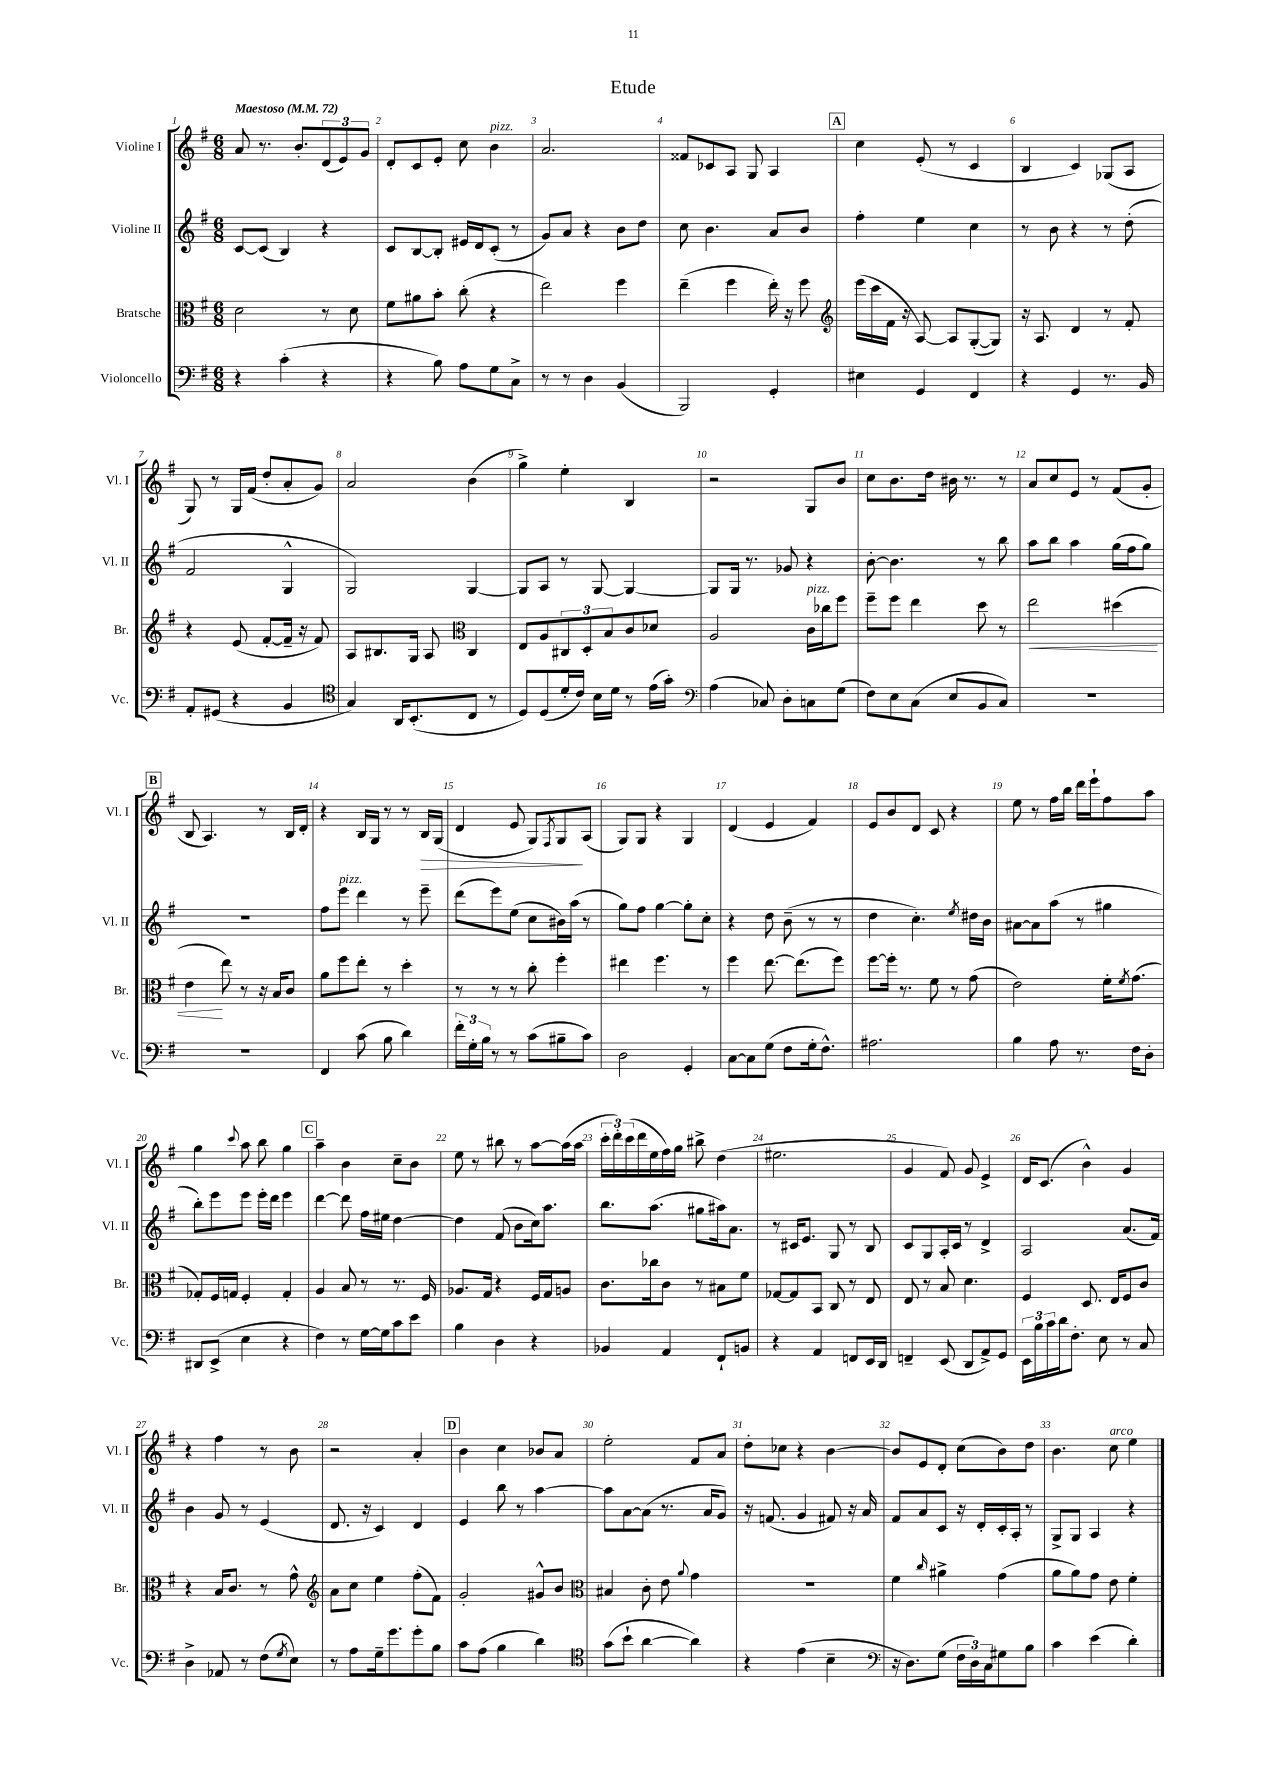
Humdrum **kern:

**kern	**kern	**dynam	**kern	**kern	**dynam
*part4	*part3	*part3	*part2	*part1	*part1
*staff4	*staff3	*staff3	*staff2	*staff1	*staff1
*I"Violoncello	*I"Bratsche	*	*I"Violine II	*I"Violine I	*
*I'Vc.	*I'Br.	*	*I'Vl. II	*I'Vl. I	*
*clefF4	*clefC3	*	*clefG2	*clefG2	*
*k[f#]	*k[f#]	*	*k[f#]	*k[f#]	*
*M6/8	*M6/8	*	*M6/8	*M6/8	*
*MM72	*MM72	*	*MM72	*MM72	*
=1	=1	=1	=1	=1	=1
!	!	!	!	!LO:TX:a:B:t=Maestoso	!
4r	2d\	.	[8c/L	8a/	.
.	.	.	(8c/J]	8.r	.
(4c'\	.	.	4B/)	.	.
.	.	.	.	8.b'/L	.
4r	8r	.	4r	(12d/	.
.	.	.	.	12e/)	.
.	8d\	.	.	.	.
.	.	.	.	12g/J	.
=2	=2	=2	=2	=2	=2
4r	8f#\L	.	8c/L	8d'/L	.
.	8a#X\	.	[8B/	8c/	.
8B\)	8b'\J	.	8B'/J]	8e'/J	.
8A\L	(8cc'\	.	16e#X/LL	8cc\	.
.	.	.	16d/J	.	.
!	!	!	!	!LO:TX:a:i:t=pizz.	!
8G\	4r	.	(8c'/J	4b\	.
8C^\J	.	.	8r	.	.
=3	=3	=3	=3	=3	=3
8r	2ee\)	.	8g/L)	2.a/	.
8r	.	.	8a/J	.	.
4D\	.	.	4r	.	.
(4BB/	4ff#\	.	8b\L	.	.
.	.	.	8dd\J	.	.
=4	=4	=4	=4	=4	=4
2BBB/)	(4ee~\	.	8cc\	8f##X/L	.
.	.	.	4.b\	8c-X/	.
.	4ff#\	.	.	8A/J	.
.	.	.	.	8G/	.
4GG'/	16ee'\)	.	8a/L	4A/	.
.	16r	.	.	.	.
.	8ff#\	.	8b/J	.	.
!!LO:REH:place=s1:t=A
=5	=5	=5	=5	=5	=5
*	*clefG2	*	*	*	*
4E#X\	(16eee\LL	.	4ff#'\	4cc\	.
.	16ccc\	.	.	.	.
.	16f#\JJ	.	.	.	.
.	16r	.	.	.	.
4GG/	[8A/)	.	4ee\	(8e'/	.
.	8A/L]	.	.	8r	.
4FF#/	([8G'/	.	4cc\	4c/	.
.	8G/J])	.	.	.	.
=6	=6	=6	=6	=6	=6
4r	16r	.	8r	4B/	.
.	8.A/	.	.	.	.
.	.	.	8b\	.	.
4GG/	4d/	.	4r	4c/)	.
8.r	8r	.	8r	(8G-X/L	.
.	8f#'/	.	(8dd'\	8A/J	.
16BB/	.	.	.	.	.
!!LO:LB:g=z
=7	=7	=7	=7	=7	=7
8AA'/L	4r	.	2f#/	8G/)	.
(8GG#X/J	.	.	.	8r	.
4r	(8e/	.	.	16G/LL	.
.	.	.	.	(16f#/JJ	.
.	[8f#'/L	.	.	8dd'/L	.
4BB/	16f#~/Jk]	.	4G^^/	8a'/	.
.	16r	.	.	.	.
.	8f#/)	.	.	8g/J)	.
=8	=8	=8	=8	=8	=8
*clefC4	*	*	*	*	*
4G/)	8A/L	.	2G/)	2a/	.
.	8.B#X/	.	.	.	.
16AA/KL	.	.	.	.	.
(8.BB'/	16G/Jk	.	.	.	.
.	8A/	.	.	.	.
*	*clefC3	*	*	*	*
8C/J	4C/	.	[4G/	(4b\	.
8r	.	.	.	.	.
=9	=9	=9	=9	=9	=9
8D/L)	8E/L	.	8G/L]	4gg^\)	.
(8D/	8A/	.	8A/J	.	.
16d'/L	12C#X/	.	8r	4ee'\	.
16c/JJ)	.	.	.	.	.
.	12D'/	.	.	.	.
16B\LL	.	.	[8G/	.	.
.	12B/	.	.	.	.
16d\JJ	.	.	.	.	.
8r	8c/	.	4G/_	4B/	.
(16e\LL	8d-X/J	.	.	.	.
16g'\JJ)	.	.	.	.	.
=10	=10	=10	=10	=10	=10
*clefF4	*	*	*	*	*
(4A\	2A/	.	8G/L]	2r	.
.	.	.	16G/Jk	.	.
.	.	.	8.r	.	.
8C-X/)	.	.	.	.	.
8D'\L	.	.	8g-X/	.	.
!	!LO:TX:a:i:t=pizz.	!	!	!	!
8Cn\	16c\LL	.	4r	8G/L	.
.	16cc-X\J	.	.	.	.
(8G\J	8ff#\J	.	.	8b/J	.
=11	=11	=11	=11	=11	=11
8F#\L)	8ff#~\L	.	[8b'\	8cc\L	.
8E\	8ff#\J	.	4.b\]	8.b\	.
(8C\J	4ee\	.	.	.	.
.	.	.	.	16dd\Jk	.
8E/L	.	.	.	16b#X\	.
.	.	.	.	8.r	.
8BB/	8dd\	.	8r	.	.
8C/J)	8r	.	8bb\	8r	.
=12	=12	=12	=12	=12	=12
!	!	!LO:HP:b	!	!	!
2.r	2ee\	<	8aa\L	8a/L	.
.	.	.	8bb\J	8cc/	.
.	.	.	4aa\	8e/J	.
.	.	.	.	8r	.
.	(4dd#X\	.	(16gg\LL	(8f#/L	.
.	.	.	16ff#\J	.	.
.	.	.	8gg\J)	8g'/J	.
!!LO:LB:g=z
!!LO:REH:place=s1:t=B
=13	=13	=13	=13	=13	=13
2.r	4e\	.	2.r	8B/	.
.	.	.	.	4.A/)	.
.	8ee\)	[	.	.	.
.	8r	.	.	.	.
.	16r	.	.	8r	.
.	16B/KL	.	.	.	.
.	8c/J	.	.	16B/LL	.
.	.	.	.	16d'/JJ	.
=14	=14	=14	=14	=14	=14
4FF#/	8a\L	.	8ff#\L	4r	.
!	!	!	!LO:TX:a:i:t=pizz.	!	!
.	8ff#\	.	8eee\J	.	.
(8c\	8ee'\J	.	4ddd\	16B/LL	.
.	.	.	.	16G/JJ	.
8B\	8r	.	.	8r	.
4d\)	4dd'\	.	8r	8r	.
!	!	!	!	!	!LO:HP:b
.	.	.	8eee~\	16B/LL	>
.	.	.	.	(16G/JJ	.
=15	=15	=15	=15	=15	=15
24f#'\LL	8r	.	(8ddd\L	4d/	.
24G'\	.	.	.	.	.
24B\JJ	.	.	.	.	.
8r	8r	.	8eee\)	.	.
8r	8r	.	(8ee\J	8e/	.
(8c\L	8cc'\	.	8cc\L	8G/L)	.
.	.	.	.	8qF#/	.
8B#X~\	4ff#'\	.	16b#X\L)	8G/	.
.	.	.	(16aa\JJ	.	.
8c\J)	.	.	8r	(8A/J	]
=16	=16	=16	=16	=16	=16
2D\	4ee#X\	.	8gg\L)	8G/L)	.
.	.	.	8ff#\J	8G/J	.
.	4.ff#\	.	[4gg\	4r	.
4GG'/	.	.	8gg'\L]	4G/	.
.	8r	.	8cc'\J	.	.
=17	=17	=17	=17	=17	=17
[8C\L	4ff#\	.	4r	(4d/	.
8C\]	.	.	.	.	.
(8G\J	[8.ee\	.	8dd\	4e/	.
8F#\L	.	.	(8b~\	.	.
.	(8.ee\L]	.	.	.	.
16G'\k	.	.	8r	4f#/)	.
8.F#^^\J)	.	.	.	.	.
.	8ff#\J)	.	8r	.	.
=18	=18	=18	=18	=18	=18
2.A#X\	[8ff#\L	.	4dd\	8e/L	.
.	16ff#'\Jk]	.	.	8b/	.
.	8.r	.	.	.	.
.	.	.	4.cc'\)	8d/J	.
.	8f#\	.	.	8c/	.
.	8r	.	.	4r	.
.	.	.	8qee/	.	.
.	(8g\	.	16dd#X\LL	.	.
.	.	.	16b\JJ	.	.
=19	=19	=19	=19	=19	=19
4B\	2e\)	.	[8a#X\L	8ee\	.
.	.	.	8a#\]	8r	.
8A\	.	.	(8aa\J	16ff#\LL	.
.	.	.	.	16bb\JJ	.
8.r	.	.	8r	16ddd\LL	.
.	.	.	.	16eee`\J	.
.	16f#'\KL	.	4gg#X\	8ff#\	.
.	8qf#/	.	.	.	.
16F#\KL	(8.g\J	.	.	.	.
8D'\J	.	.	.	8aa\J	.
!!LO:LB:g=z
=20	=20	=20	=20	=20	=20
8DD#X/L	8G-X'/L)	.	8bb'\L)	4gg\	.
(8EE^/J	16F#/L	.	8eee\	.	.
.	16Gn/JJ	.	.	.	.
.	.	.	.	8qqccc/	.
4E\	4F#'/	.	8eee\J	8aa\	.
.	.	.	16eee'\LL	8bb\	.
.	.	.	16ddd\JJ	.	.
4r	4G'/	.	4eee\	4gg\	.
!!LO:REH:place=s1:t=C
=21	=21	=21	=21	=21	=21
4F#\)	4A/	.	[4ddd\	4aa~\	.
8r	8B/	.	8ddd\]	4b\	.
[16G\LL	8r	.	16ff#\LL	.	.
16G\J]	.	.	16ee#X\JJ	.	.
8c\	8.r	.	[4dd\	8cc~\L	.
8e\J	.	.	.	8b\J	.
.	16F#/	.	.	.	.
=22	=22	=22	=22	=22	=22
4B\	8.A-X/L	.	4dd\]	8ee\	.
.	.	.	.	8r	.
.	16G/Jk	.	.	.	.
4D\	4r	.	(8f#/	8bb#X\	.
.	.	.	8b\L	8r	.
4r	16F#/LL	.	16cc\k)	[8aa\L	.
.	16G/J	.	8.aa\J	.	.
.	8An/J	.	.	(16aa\L]	.
.	.	.	.	16aa\JJ	.
=23	=23	=23	=23	=23	=23
4BB-X/	8.c\L	.	8.bb\L	24ccc'\LL	.
.	.	.	.	24ddd'\)	.
.	.	.	.	(24ccc\	.
.	.	.	.	16ddd\	.
.	16cc-X\k	.	(8.aa\J	16ee\	.
4AA/	8c\J	.	.	16ff#\)	.
.	.	.	.	16gg\JJ	.
.	8r	.	8gg#X\L	8bb#X^\	.
8FF#`/L	8B#X\L	.	16aa#X\k)	(4dd\	.
.	.	.	8.a\J	.	.
8BBn/J	8f#\J	.	.	.	.
=24	=24	=24	=24	=24	=24
4r	[8G-X/L	.	8r	2.ee#X\	.
.	8G-/]	.	16c#X/KL	.	.
.	.	.	8.e/J	.	.
4AA/	8BB/J	.	.	.	.
.	8C/	.	8G/	.	.
8FFn/L	8r	.	8r	.	.
16EE/L	8E/	.	8B/	.	.
16DD/JJ	.	.	.	.	.
=25	=25	=25	=25	=25	=25
4FFn~/	8E/	.	8c/L	4g/	.
.	8r	.	8G/	.	.
(8EE/	8B/	.	16A'/L	8f#/)	.
.	.	.	16c/JJ	.	.
8DD/L	4.d\	.	8r	8g/	.
8AA^/)	.	.	4d^/	4e^/	.
8GG/J	.	.	.	.	.
=26	=26	=26	=26	=26	=26
24EE\LL	4F#/	.	2A/	16d/KL	.
24B\	.	.	.	.	.
.	.	.	.	(8.c/J	.
24c\	.	.	.	.	.
16d\J	.	.	.	.	.
8.F#'\J	.	.	.	.	.
.	8.D/	.	.	4b^^\)	.
8E\	.	.	.	.	.
.	16E/KL	.	.	.	.
8r	8F#/	.	(8.a/L	4g/	.
8C/	8c/J	.	.	.	.
.	.	.	16f#/Jk)	.	.
!!LO:LB:g=z
=27	=27	=27	=27	=27	=27
4D^\	4r	.	4b\	4r	.
8AA-X/	16B/KL	.	8g/	4ff#\	.
.	8.c/J	.	.	.	.
8r	.	.	8r	.	.
(8F#\L	8r	.	(4e/	8r	.
8qG/	.	.	.	.	.
8E\J)	8g^^\	.	.	8b\	.
=28	=28	=28	=28	=28	=28
*	*clefG2	*	*	*	*
8r	8a\L	.	8.d/	2r	.
8A\L	8cc\J	.	.	.	.
.	.	.	16r	.	.
16G~\k	4ee\	.	4c/)	.	.
8.g\	.	.	.	.	.
8g'\	(8ff#'\L	.	4d/	4a'/	.
8B\J	8f#\J)	.	.	.	.
!!LO:REH:place=s1:t=D
=29	=29	=29	=29	=29	=29
8c\L	2g'/	.	4e/	4b\	.
(8A\J	.	.	.	.	.
4B\	.	.	8bb\	4cc\	.
.	.	.	8r	.	.
4d\)	8g#X^^/L	.	[4aa\	8b-X/L	.
.	8b/J	.	.	8a/J	.
=30	=30	=30	=30	=30	=30
*clefC4	*clefC3	*	*	*	*
(8g\L	4B#X/	.	8aa\L]	2ee'\	.
8b`\J	.	.	[8a\	.	.
[4a\	8c'\	.	(8a\J]	.	.
.	8e\	.	8.r	.	.
.	8qqa/	.	.	.	.
4a\])	4g\	.	.	8f#/L	.
.	.	.	16a/KL	.	.
.	.	.	8g/J)	8a/J	.
=31	=31	=31	=31	=31	=31
4r	2.r	.	16r	8dd'\L	.
.	.	.	(8.fn/	.	.
.	.	.	.	8cc-X\J	.
(4e\	.	.	4g/	4r	.
4B~\	.	.	8f#X/)	[4b\	.
.	.	.	16r	.	.
.	.	.	16a/	.	.
=32	=32	=32	=32	=32	=32
*clefF4	*	*	*	*	*
16r	4f#\	.	8f#/L	8b/L]	.
8.D\L)	.	.	.	.	.
.	.	.	8a/	8e/	.
.	16qqcc/	.	.	.	.
(8G\J	4a#X^\	.	8c/J	8d'/J	.
24F#\LL	.	.	16r	(8cc\L	.
24D\)	.	.	.	.	.
.	.	.	16d'/LL	.	.
24C\J	.	.	.	.	.
8G#X\	(4g\	.	16c'/	8b\)	.
.	.	.	16A'/JJ	.	.
8B\J	.	.	8r	8dd\J	.
=33	=33	=33	=33	=33	=33
4c\	8a\L	.	8G^/L	4.b\	.
.	8a\)	.	8G/J	.	.
(4e\	8g\J	.	4A/	.	.
!	!	!	!	!LO:TX:a:i:t=arco	!
.	8e\	.	.	8cc\	.
4d'\)	4f#'\	.	4r	4ee\	.
==	==	==	==	==	==
*-	*-	*-	*-	*-	*-
